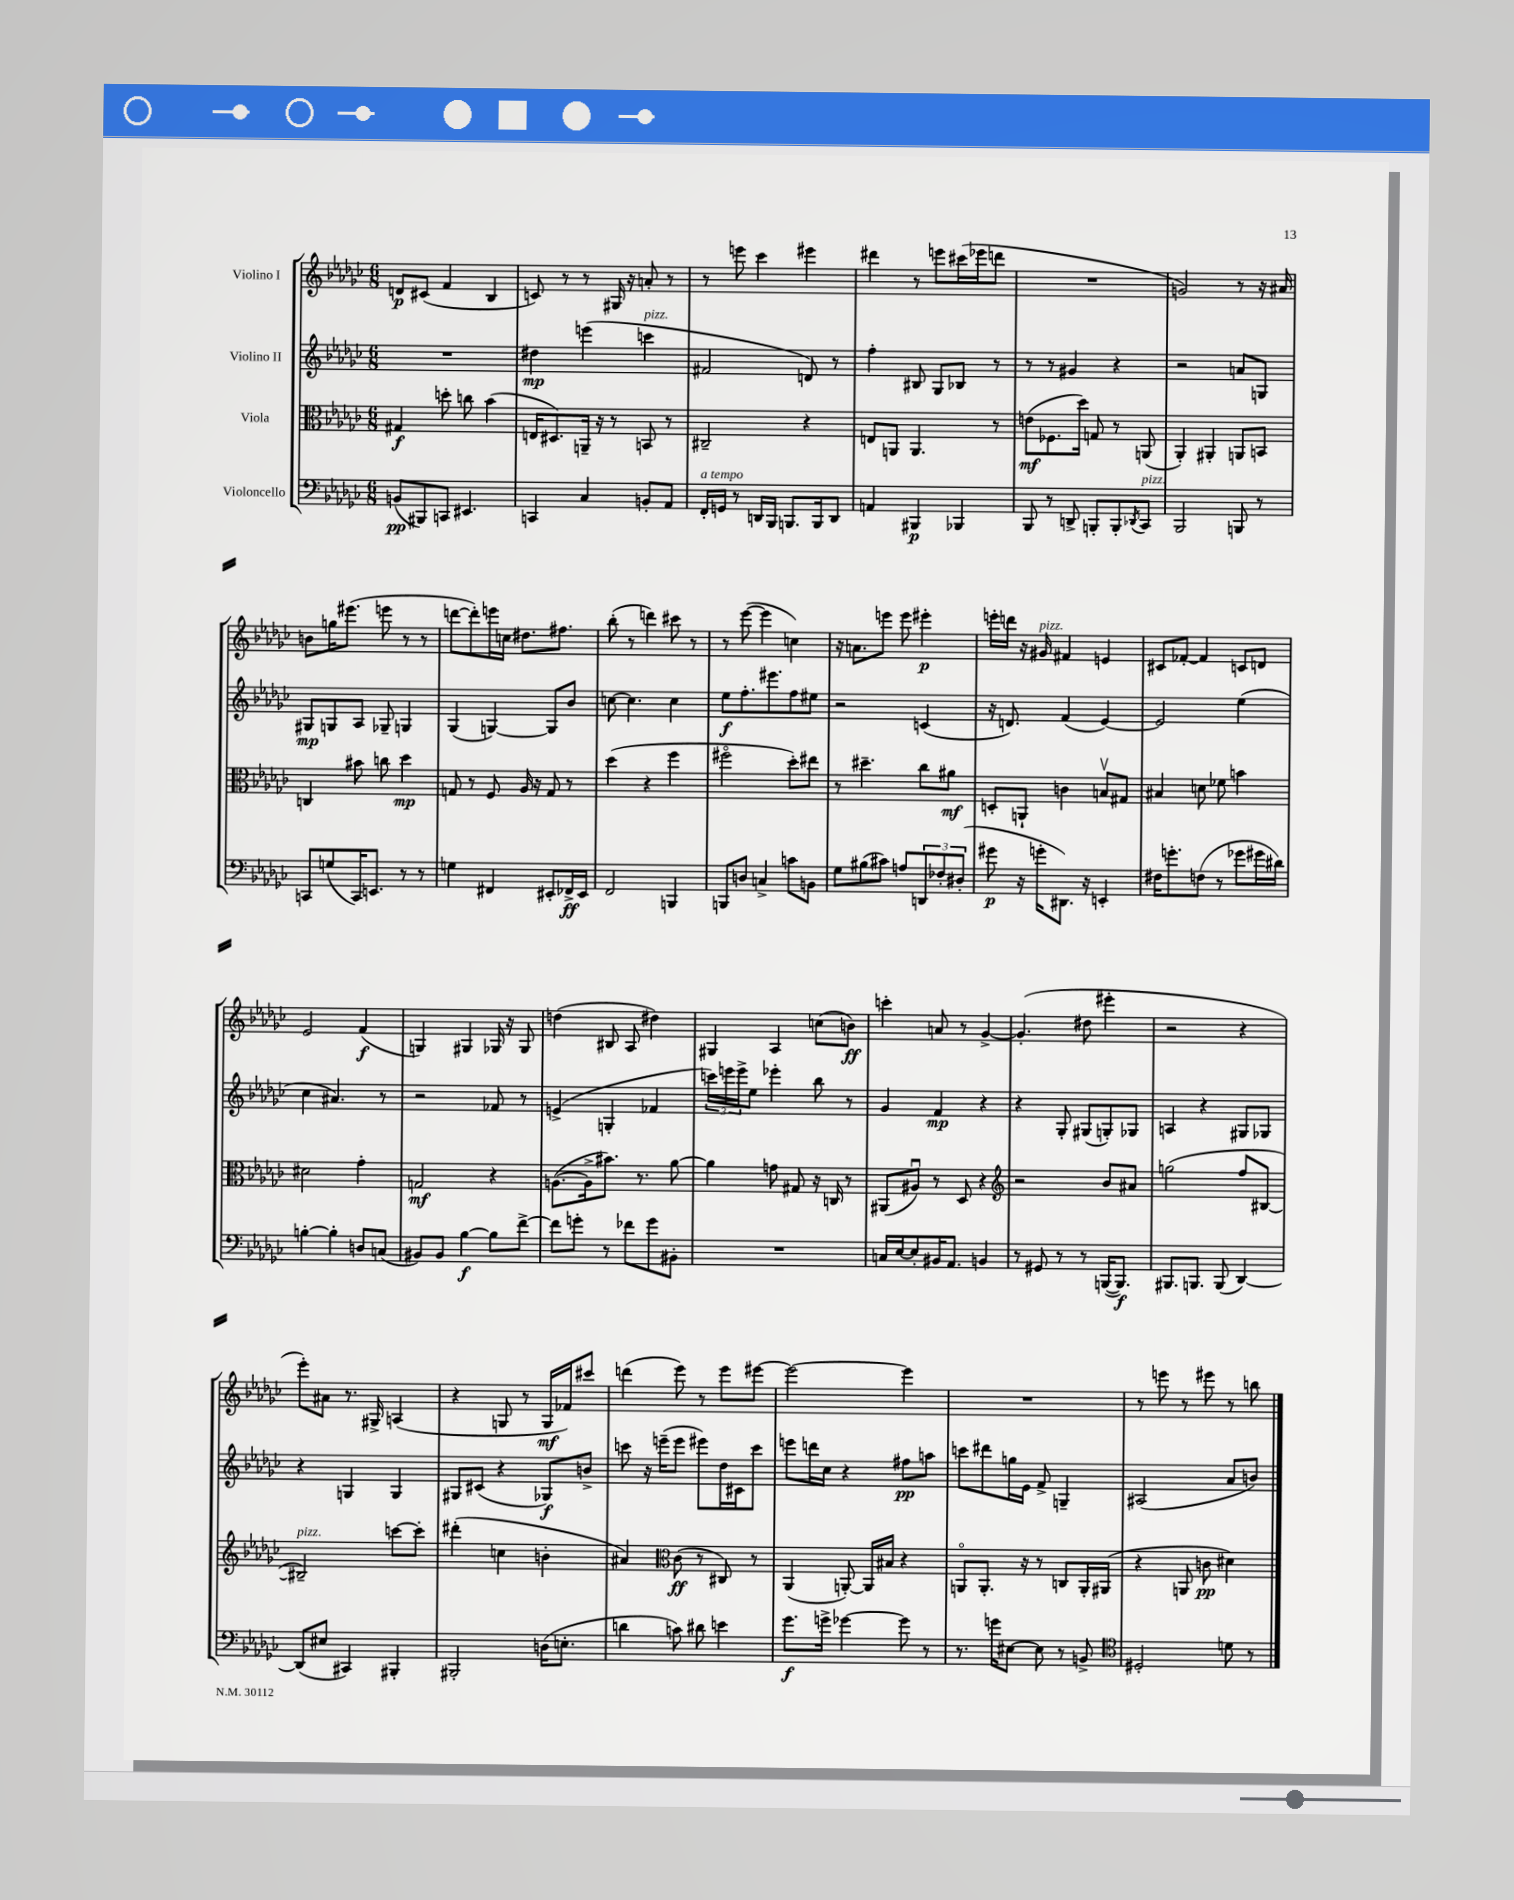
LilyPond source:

<<
\new StaffGroup <<
\new Staff = "s0" \with { instrumentName = "Violino I" } {
    \clef treble \key ges \major \numericTimeSignature \time 6/8
    d'8\p cis'8( f'4 bes4 |
    c'8) r8 r8 gis16 r16 a'8-. r8 |
    r8 e'''8 ces'''4 eis'''4 |
    dis'''4 r8 e'''8 cis'''16( ees'''16 d'''8 |
    R2. |
    g'2) r8 r16 ais'16 |
    b'8 g''16 eis'''8.( e'''8 r8 r8 |
    d'''8~ d'''8-.) e'''16 c''16 dis''8. fis''8. |
    bes''8-.( r8 d'''4) cis'''8 r8 |
    r8 ees'''8~( ees'''4 c''4) |
    r16 a'8. e'''8 e'''8 eis'''4-.\p |
    e'''16-. d'''16 r16 gis'16^\markup { \italic "pizz." } fis'4 e'4 |
    cis'8 fes'8~-. fes'4 c'8 d'8 |
    ees'2 f'4\f( |
    g4) gis4 ges16 r16 ges8 |
    d''4( bis8 aes8 dis''4) |
    gis4 aes4 c''8( b'8\ff) |
    c'''4-. a'8 r8 ges'4~-> |
    ges'4.-.( dis''8 eis'''4-. |
    r2 r4 |
    ees'''8-.) ais'8 r8. gis16-> a4( |
    r4 g8 r8 g16\mf fes'16) cis'''8 |
    d'''4( ees'''8) r8 ees'''8 eis'''8~ |
    eis'''2~ eis'''4 |
    R2. |
    r8 e'''8 r8 eis'''8 r8 b''8 \bar "|." |
}
\new Staff = "s1" \with { instrumentName = "Violino II" } {
    \clef treble \key ges \major \numericTimeSignature \time 6/8
    R2. |
    dis''4\mp e'''4( c'''4^\markup { \italic "pizz." } |
    fis'2 d'8) r8 |
    f''4-. bis8 ges8 bes8 r8 |
    r8 r8 gis'4 r4 |
    r2 a'8 g8 |
    gis8\mp g8 aes8 ges8-- g4 |
    ges4( g4~) g8 bes'8 |
    c''8~ c''4. c''4 |
    ees''8\f f''8.-. eis'''8. f''8 eis''8 |
    r2 c'4( |
    r16 d'8.) f'4( ees'4~) |
    ees'2 ees''4( |
    ces''4 ais'4.) r8 |
    r2 fes'8 r8 |
    e'4->( g4-. fes'4 |
    \tuplet 3/2 { c'''16) e'''16 e'''16-> } ees''8 ees'''4-. bes''8 r8 |
    ges'4 f'4\mp r4 |
    r4 ges8-. gis8( g8-.) ges8 |
    a4 r4 gis8 ges8 |
    r4 g4 g4 |
    gis8 cis'8( r4 ges8\f) b'8-> |
    c'''8 r16 e'''16--( e'''8 eis'''8) des''16 cis'16 c'''8 |
    e'''8 d'''16 ces''16 r4 fis''8\pp a''8 |
    c'''8 dis'''8 g''16 ees'16 f'8-> g4-- |
    ais2( aes'8 b'8) \bar "|." |
}
\new Staff = "s2" \with { instrumentName = "Viola" } {
    \clef alto \key ges \major \numericTimeSignature \time 6/8
    gis4\f d''8-. c''8 bes'4( |
    e16 dis8.) a,16-- r16 r8 b,8 r8 |
    cis2-- r4 |
    e8 a,8 a,4. r8 |
    e'8\mf( fes8. des''16) g8 r8 a,8( |
    aes,4-.) ais,4-. a,8 b,8 |
    c4 bis'8 c''8 des''4\mp |
    g8 r8 f8 aes16 r16 g8 r8 |
    des''4( r4 f''4 |
    fis''2\flageolet des''8-.) eis''8 |
    r8 dis''4.-- ces''8 ais'8\mf |
    d8-. a,8-! c'4 b8\upbow gis8 |
    bis4 d'8 fes'8 b'4 |
    dis'2 ges'4-. |
    g2\mf r4 |
    a8.~( a16-> bis'8.) r8. aes'8~ |
    aes'4 g'8 gis8 r16 c16 r8 |
    ais,8( ais8\downbow) r8 des8 r4 |
    \clef treble r2 bes'8 ais'8 |
    g''2( f''8 bis8~ |
    bis2--^\markup { \italic "pizz." }) c'''8~ c'''8-. |
    dis'''4-.( c''4 b'4-. |
    ais'4) \clef alto ces'8\ff( r8 cis8) r8 |
    aes,4( a,8~-.) a,16 bis16 r4 |
    a,8\flageolet a,8.-. r16 r8 c8 a,16-. ais,16( |
    r4 a,8 c'8\pp dis'4) \bar "|." |
}
\new Staff = "s3" \with { instrumentName = "Violoncello" } {
    \clef bass \key ges \major \numericTimeSignature \time 6/8
    b,8\pp( bis,,8) c,8 eis,4. |
    c,4 ces4 b,8-. aes,8 |
    f,16-.^\markup { \italic "a tempo" } g,16 r8 d,16 bes,,16 b,,8. b,,16 d,8 |
    a,4 bis,,4\p bes,,4 |
    bes,,8 r8 d,8-> b,,8-. b,,8-. \acciaccatura { des,8 } ces,8^\markup { \italic "pizz." } |
    bes,,2 b,,8 r8 |
    c,8 g8( c,16) e,8. r8 r8 |
    g4 fis,4 eis,8-. fes,16->\ff eis,16 |
    f,2 b,,4 |
    b,,8 d8 c4-> c'8 b,8 |
    ges8 bis8( cis'8) a8 \tuplet 3/2 { d,8 fes8-. dis8-.( } |
    gis'8\p r16 g'16-. dis,8.) r16 e,4-. |
    fis16 g'8.-. f8( r8 ges'8 gis'16 dis'16) |
    b4~-. b4-. d8 c8( |
    bis,8) bis,8 bes4~\f bes8 f'8~-> |
    f'8 g'8-. r8 fes'8 g'8 bis,8-. |
    R2. |
    c16 ees16~ ees8-. bis,16 aes,8. b,4 |
    r8 gis,8 r8 r8 b,,16~( b,,8.\f) |
    bis,,8. b,,8. b,,8( des,4~) |
    des,8( eis8 cis,4) bis,,4-. |
    bis,,2-. d16( e8.-. |
    d'4 c'8) dis'8 e'4 |
    ges'8.\f g'16-> ges'4~ ges'8 r8 |
    r8. g'16 eis8~ eis8 r8 b,8-> |
    \clef tenor dis2-. d'8 r8 \bar "|." |
}
>>
>>
\layout { \context { \Score \remove "Bar_number_engraver" } }
